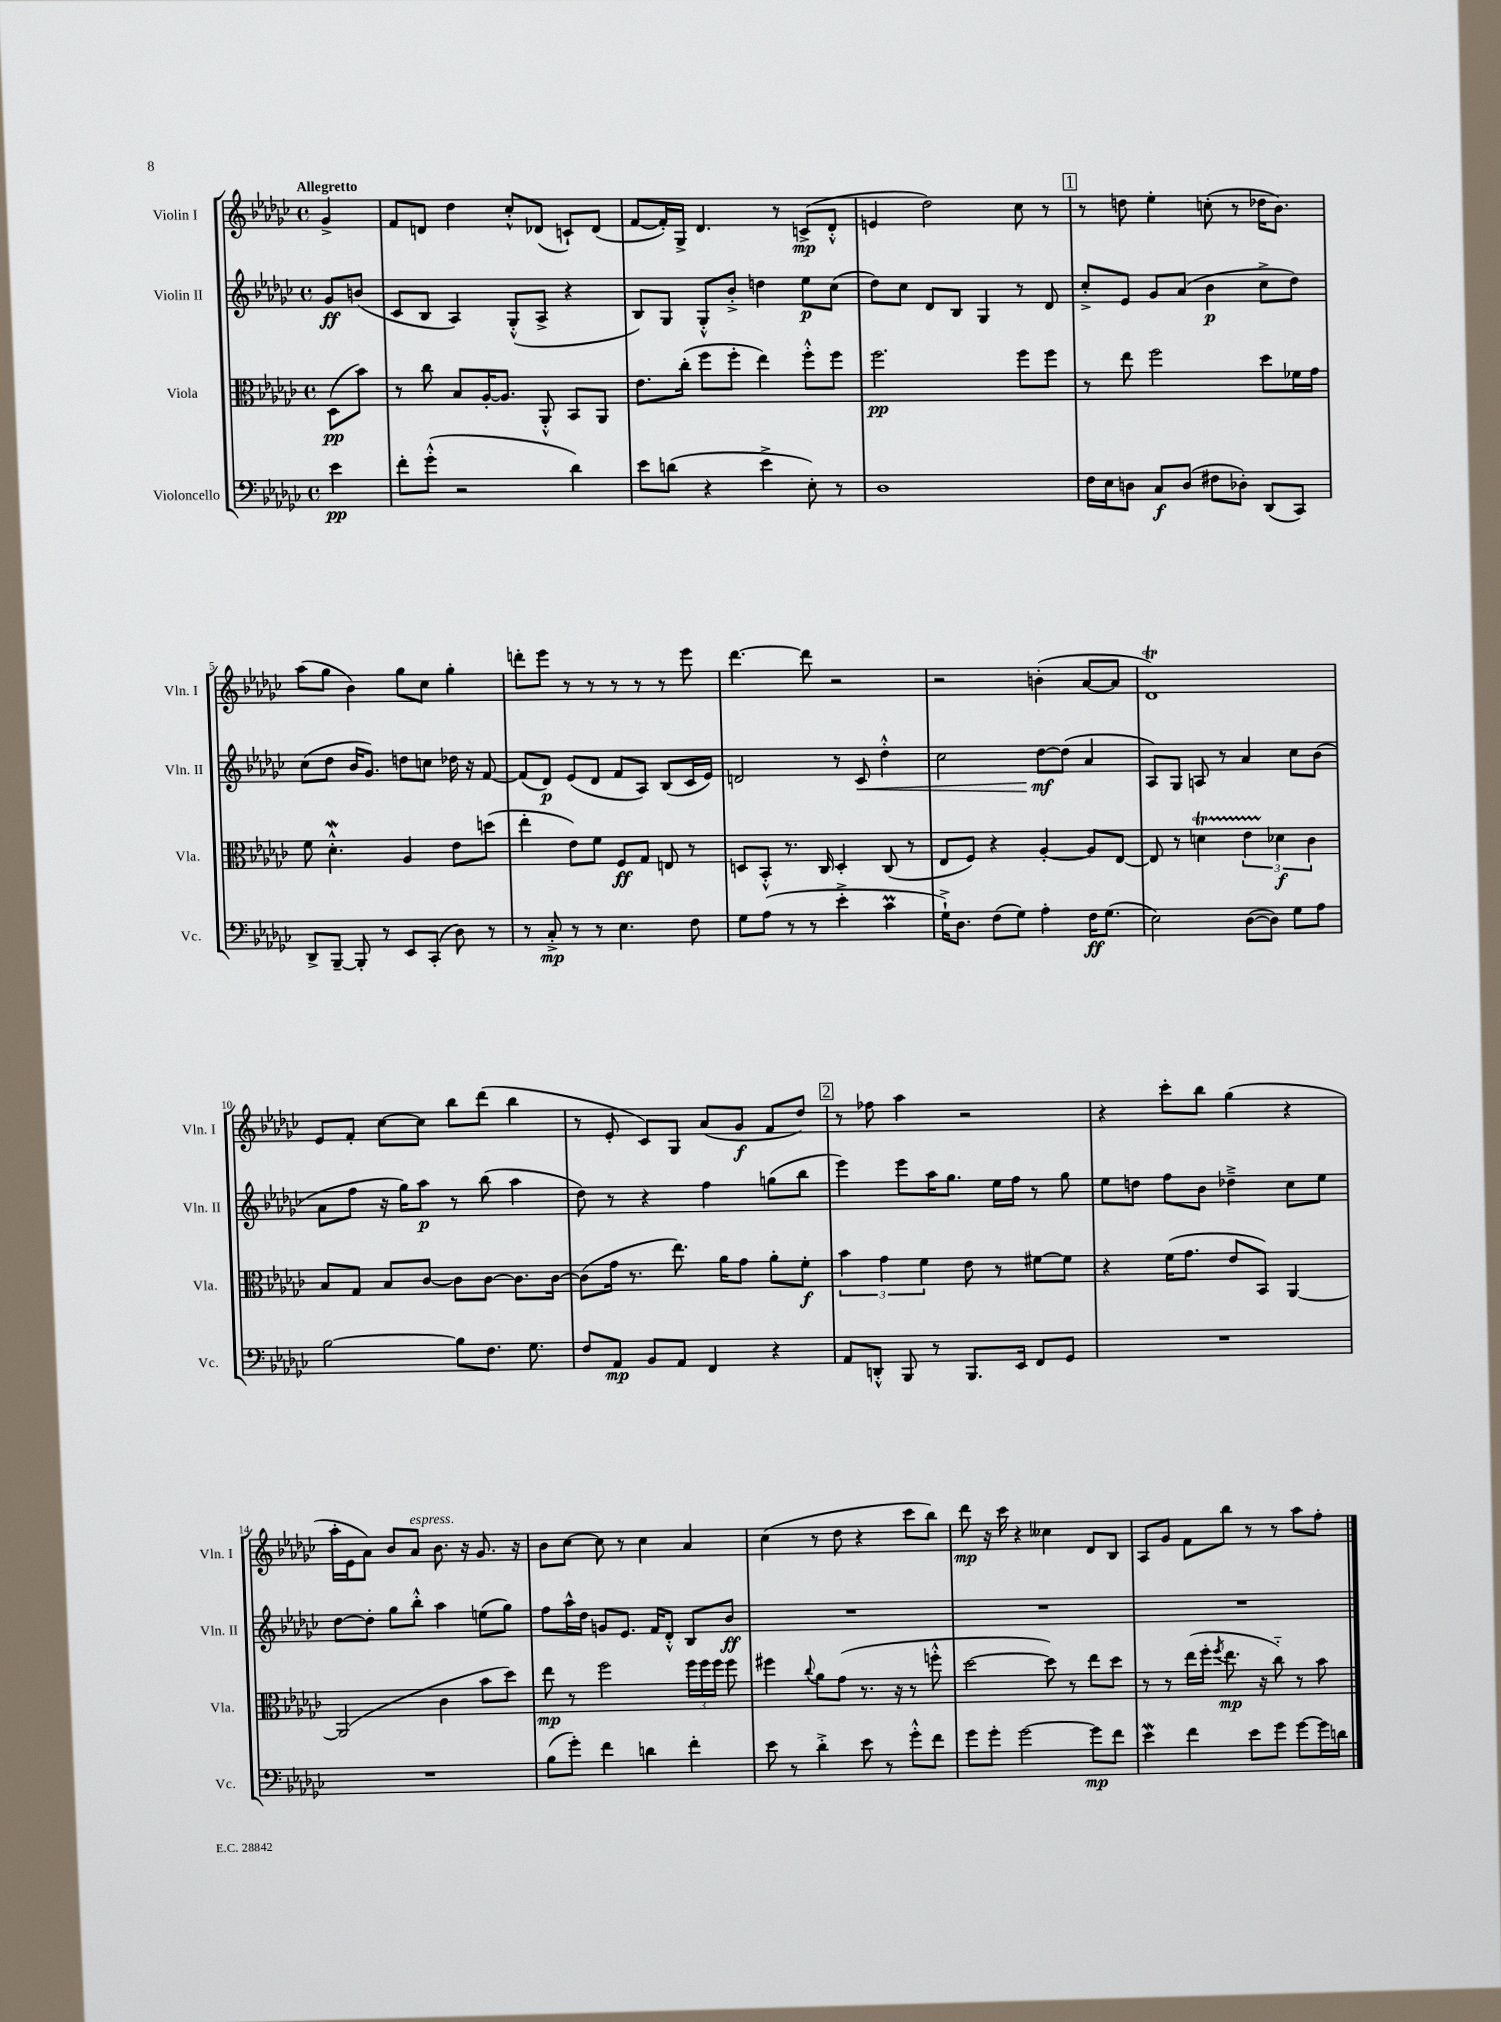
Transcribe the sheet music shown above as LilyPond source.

<<
\new StaffGroup <<
\new Staff = "s0" \with { instrumentName = "Violin I" shortInstrumentName = "Vln. I" } {
    \clef treble \key ges \major \defaultTimeSignature \time 4/4 \partial 4 \tempo "Allegretto"
    \autoBeamOff ges'4-> |
    f'8[ d'8] des''4 ces''8[-.-^ des'8]( c'8[-!) des'8]( |
    f'8[~ f'16-.) ges16]-> des'4. r8 c'8[->\mp( des'8]-.-^ |
    e'4 des''2) ces''8 r8 |
    \mark \markup { \box "1" } r8 d''8 ees''4-. c''8-.( r8 des''16[ bes'8.]) |
    aes''8[( ges''8] bes'4) ges''8[ ces''8] ges''4-. |
    d'''8[-. ees'''8] r8 r8 r8 r8 r8 ees'''8 |
    des'''4.~ des'''8 r2 |
    r2 b'4-.( aes'8[~ aes'8] |
    des'1\trill) |
    ees'8[ f'8]-. ces''8[~ ces''8] bes''8[ des'''8]( bes''4 |
    r8 ees'8-. ces'8[) ges8] aes'8[( ges'8]\f f'8[ des''8]) |
    \mark \markup { \box "2" } r8 fes''8 aes''4 r2 |
    r4 ces'''8[-. bes''8] ges''4( r4 |
    aes''16[-. ees'16 aes'8]) bes'8[ aes'8]^\markup { \italic "espress." } bes'8. r16 ges'8. r16 |
    bes'8[ ces''8]~ ces''8 r8 ces''4 aes'4 |
    ces''4( r8 des''8 r4 ces'''8[ bes''8]) |
    des'''8\mp r16 ces'''16 r4 ceses''4 des'8[ bes8] |
    aes8[ ges'8] f'8[ bes''8] r8 r8 aes''8[ f''8]-. \bar "|." |
}
\new Staff = "s1" \with { instrumentName = "Violin II" shortInstrumentName = "Vln. II" } {
    \clef treble \key ges \major \defaultTimeSignature \time 4/4 \partial 4
    \autoBeamOff ges'8[\ff b'8]( |
    ces'8[ bes8] aes4) ges8[-.-^( aes8]-> r4 |
    bes8[) ges8] ges8[-.-^ bes'8]-.-> d''4 ees''8[\p ces''8]( |
    des''8[) ces''8] des'8[ bes8] ges4 r8 des'8 |
    \mark \markup { \box "1" } ces''8[-.-> ees'8] ges'8[ aes'8]( bes'4\p ces''8[-> des''8]) |
    ces''8[( des''8] bes'16[ ges'8.]) d''8[ c''8] des''16 r16 f'8~ |
    f'8[( des'8]\p) ees'8[( des'8] f'8[ aes8]) bes8[( ces'16 ees'16]) |
    d'2 r8 ces'8\< des''4-.-^ |
    ces''2 des''8[~\mf\! des''8]( aes'4 |
    aes8[) ges8] a8 r8 aes'4 ces''8[ bes'8]( |
    aes'8[ f''8] r16 ges''16[) aes''8]\p r8 bes''8( aes''4 |
    des''8) r8 r4 f''4 g''8[( bes''8] |
    \mark \markup { \box "2" } ees'''4) ees'''8[ aes''16 ges''8.] ees''16[ f''16] r8 ges''8 |
    ees''8[ d''8] f''8[ bes'8] des''4---> ces''8[ ees''8] |
    des''8[~ des''8]-. ges''8[ bes''8]-.-^ aes''4 e''8[( ges''8]) |
    f''8[ aes''16-^ des''16] g'8[ ees'8.] f'16[ des'8]-.-^ bes8[ bes'8]\ff |
    R1 |
    R1 |
    R1 \bar "|." |
}
\new Staff = "s2" \with { instrumentName = "Viola" shortInstrumentName = "Vla." } {
    \clef alto \key ges \major \defaultTimeSignature \time 4/4 \partial 4
    \autoBeamOff des8[\pp( bes'8]) |
    r8 ces''8 bes8[ aes16~-. aes8.] aes,8-.-^ bes,8[ aes,8] |
    ees'8.[ ces''16]-.( f''8[ f''8]-. ees''4) f''8[-.-^ f''8] |
    f''2.\pp f''8[ f''8] |
    \mark \markup { \box "1" } r8 ees''8 f''2 des''8[ fes'16 ges'16] |
    f'8 des'4.-.-^\mordent aes4 ees'8[ d''8]( |
    ees''4-. ees'8[) f'8] f8[\ff ges8] e8 r8 |
    d8[ bes,8]-.-^ r8. ces16 d4-. ces8( r8 |
    ees8[ f8]) r4 aes4~-. aes8[ ees8]~ |
    ees8 r8 d'4\startTrillSpan \tuplet 3/2 { ees'4 des'4\stopTrillSpan\f ces'4 } |
    bes8[ ges8] bes8[ ces'8]~ ces'8[ ces'8]~ ces'8.[ ces'16]~ |
    ces'8[( ges'16] r8. ees''8.) aes'16[ ges'8] aes'8[-. f'8]-.\f |
    \mark \markup { \box "2" } \tuplet 3/2 { bes'4 ges'4 f'4 } ees'8 r8 fis'8[~ fis'8] |
    r4 f'16[( ges'8.] ees'8[ bes,8]) aes,4~ |
    aes,2( ces'4 bes'8[ des''8]) |
    ees''8\mp r8 f''2 \tuplet 3/2 { f''16[ f''16 f''16] } f''8 |
    fis''4 \appoggiatura { ces''8 } aes'8[ ges'8]( r8. r16 r8 f''8-.-^ |
    des''2~ des''8) r8 ees''8[ des''8] |
    r8 r8 ees''16[( f''16]-. \acciaccatura { f''8 } ees''8.\mp r16 ces''8-_) r8 bes'8 \bar "|." |
}
\new Staff = "s3" \with { instrumentName = "Violoncello" shortInstrumentName = "Vc." } {
    \clef bass \key ges \major \defaultTimeSignature \time 4/4 \partial 4
    \autoBeamOff ees'4\pp |
    f'8[-. ges'8]-.-^( r2 des'4) |
    ees'8[ d'8]( r4 ees'4-> ees8-.) r8 |
    des1 |
    \mark \markup { \box "1" } f16[ ees16 d8] ces8[\f d8]( fis8[ des8]-.) des,8[( ces,8]) |
    des,8[-> bes,,8]~-- bes,,8-. r8 ees,8[ ces,8]-.( des8) r8 |
    r8 ces8-.->\mp r8 r8 ees4. f8 |
    ges8[ aes8]( r8 r8 ees'4-.-> ces'4\prall |
    ges16[-!->) des8.] f8[( ges8]) aes4-. f16[\ff ges8.]( |
    ees2) des8[~( des8]) ges8[ aes8] |
    bes2~ bes8[ f8.] ges8. |
    f8[ aes,8]\mp bes,8[ aes,8] f,4 r4 |
    \mark \markup { \box "2" } aes,8[ d,8]-.-^ bes,,8 r8 bes,,8.[ ees,16] f,8[ ges,8] |
    R1 |
    R1 |
    bes8[( ges'8]-.) f'4 d'4 f'4-. |
    ees'8 r8 des'4-.-> ees'8 r8 ges'8[-.-^ f'8] |
    ges'8[ ges'8]-. ges'2~ ges'8[\mp f'8] |
    ees'4\mordent f'4 ees'8[ ges'8] ges'8[~ ges'16 d'16] \bar "|." |
}
>>
>>
